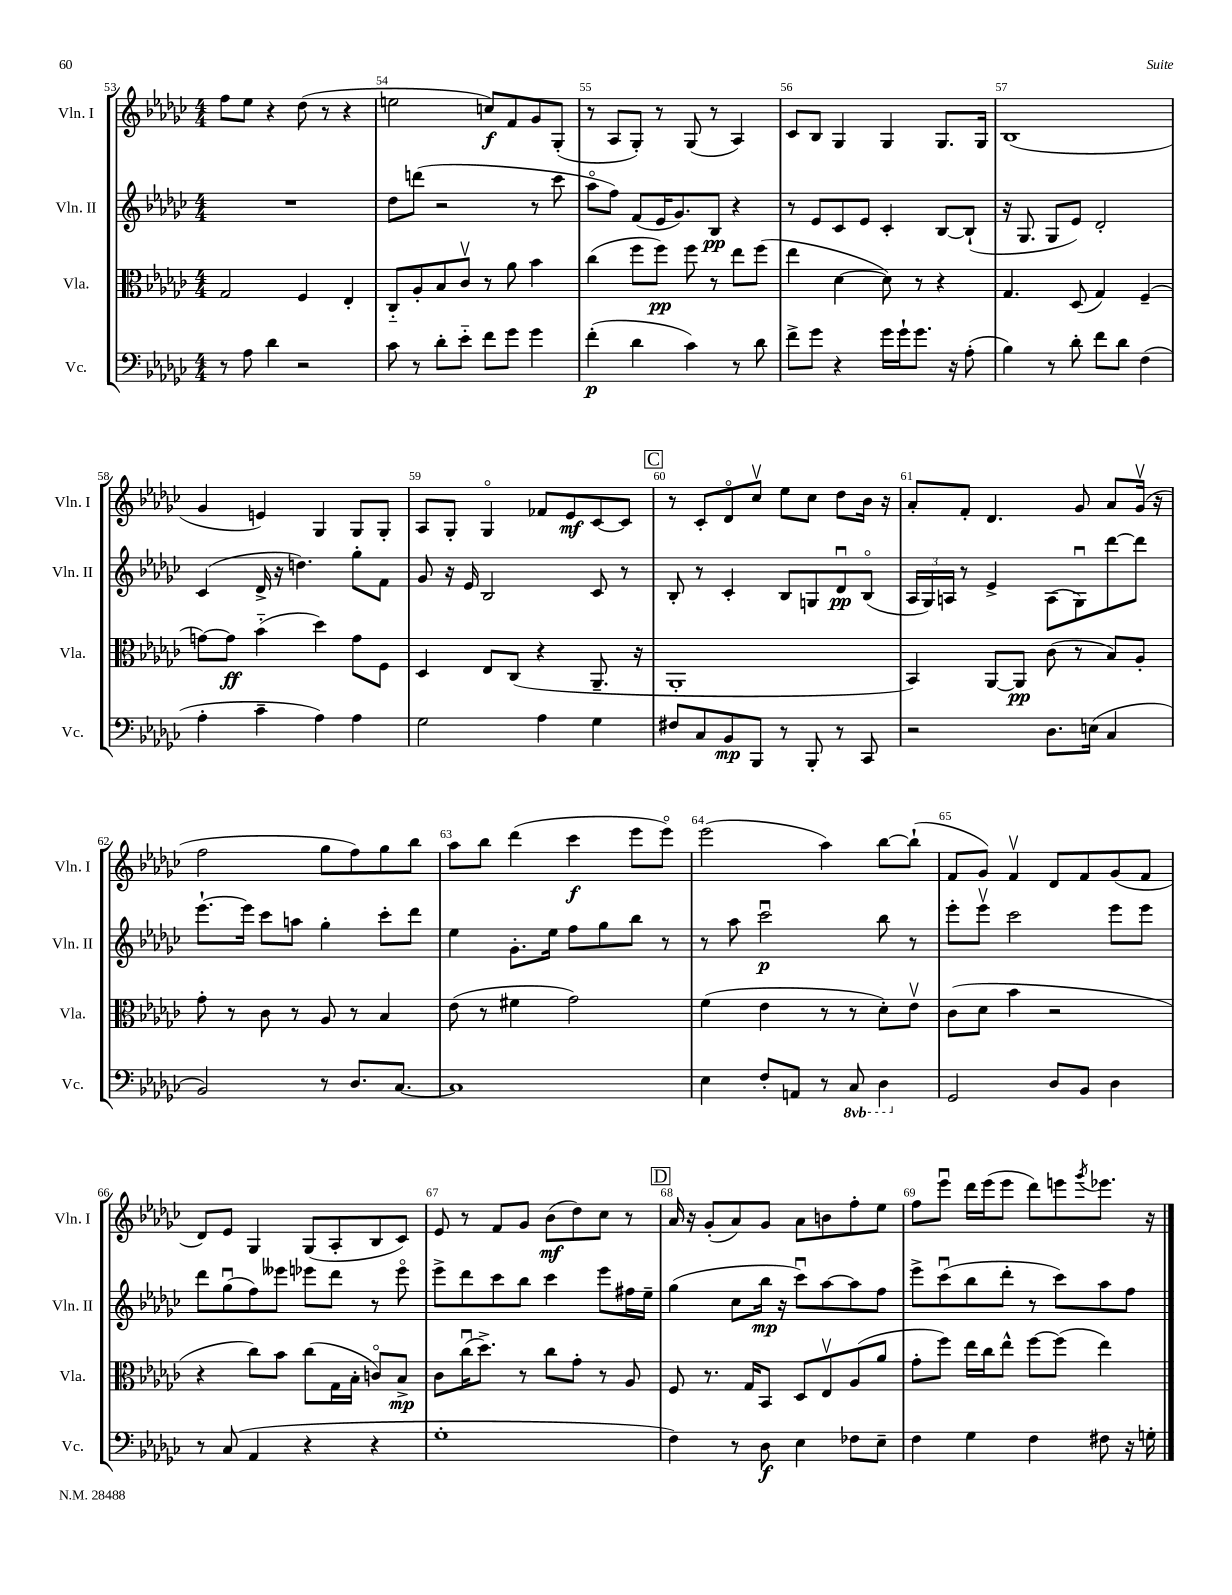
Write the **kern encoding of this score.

**kern	**dynam	**kern	**dynam	**kern	**dynam	**kern	**dynam
*part4	*part4	*part3	*part3	*part2	*part2	*part1	*part1
*staff4	*staff4	*staff3	*staff3	*staff2	*staff2	*staff1	*staff1
*I"Vc.	*	*I"Vla.	*	*I"Vln. II	*	*I"Vln. I	*
*I'Vc.	*	*I'Vla.	*	*I'Vln. II	*	*I'Vln. I	*
*clefF4	*	*clefC3	*	*clefG2	*	*clefG2	*
*k[b-e-a-d-g-c-]	*	*k[b-e-a-d-g-c-]	*	*k[b-e-a-d-g-c-]	*	*k[b-e-a-d-g-c-]	*
*M4/4	*	*M4/4	*	*M4/4	*	*M4/4	*
=53	=53	=53	=53	=53	=53	=53	=53
8r	.	2G-/	.	1r	.	8ff\L	.
8A-\	.	.	.	.	.	8ee-\J	.
4d-\	.	.	.	.	.	4r	.
2r	.	4F/	.	.	.	(8dd-\	.
.	.	.	.	.	.	8r	.
.	.	4E-'/	.	.	.	4r	.
=54	=54	=54	=54	=54	=54	=54	=54
8c-\	.	8C-/L	.	8dd-\L	.	2een\	.
8r	.	8A-'/	.	(8dddn\J	.	.	.
8d-'\L	.	8B-/	.	2r	.	.	.
8e-\J	.	8c-v/J	.	.	.	.	.
8f\L	.	8r	.	.	.	8ccn/L)	f
8g-\J	.	8a-\	.	.	.	8f/	.
4g-\	.	4b-\	.	8r	.	8g-/	.
.	.	.	.	8ccc-\	.	(8G-'/J	.
=55	=55	=55	=55	=55	=55	=55	=55
(4f'\	p	(4cc-\	.	8aa-\L	.	8r	.
.	.	.	.	8ff\J)	.	8A-/L	.
4d-\	.	8ff\L	.	(8f/L	.	8G-'/J)	.
.	.	8ff\J)	pp	16e-/K	.	8r	.
.	.	.	.	8.g-/)	.	.	.
4c-\)	.	8ff\	.	.	.	(8G-/	.
.	.	8r	.	8B-/J	pp	8r	.
8r	.	8ee-\L	.	4r	.	4A-/)	.
8d-\	.	(8ff\J	.	.	.	.	.
=56	=56	=56	=56	=56	=56	=56	=56
8f^\L	.	4ee-\	.	8r	.	8c-/L	.
8g-\J	.	.	.	8e-/L	.	8B-/J	.
4r	.	[4d-\	.	8c-/	.	4G-/	.
.	.	.	.	8e-/J	.	.	.
16g-\LL	.	8d-\])	.	4c-'/	.	4G-/	.
16g-`\J	.	.	.	.	.	.	.
8.g-\J	.	8r	.	.	.	.	.
.	.	4r	.	[8B-/L	.	8.G-/L	.
16r	.	.	.	.	.	.	.
(8A-'\	.	.	.	(8B-`/J]	.	.	.
.	.	.	.	.	.	16G-/Jk	.
=57	=57	=57	=57	=57	=57	=57	=57
4B-\)	.	4.G-/	.	16r	.	(1B-	.
.	.	.	.	8.G-/	.	.	.
8r	.	.	.	8G-/L	.	.	.
8d-'\	.	(8D-/	.	8e-/J)	.	.	.
8f\L	.	4G-/)	.	2d-'/	.	.	.
8d-\J	.	.	.	.	.	.	.
(4F\	.	(4F~/	.	.	.	.	.
!!LO:LB:g=z
=58	=58	=58	=58	=58	=58	=58	=58
4A-'\	.	[8gn\L)	.	(4c-/	.	4g-/	.
.	.	8g\J]	ff	.	.	.	.
4c-~\	.	(4b-\	.	16d-^/	.	4en/)	.
.	.	.	.	16r	.	.	.
.	.	.	.	4.ddn\)	.	.	.
4A-\)	.	4dd-\)	.	.	.	4G-/	.
4A-\	.	8g\L	.	8gg-'\L	.	8G-/L	.
.	.	8F\J	.	8f\J	.	8G-'/J	.
=59	=59	=59	=59	=59	=59	=59	=59
2G-\	.	4D-/	.	8g-/	.	8A-/L	.
.	.	.	.	16r	.	8G-'/J	.
.	.	.	.	16e-/	.	.	.
.	.	8E-/L	.	2B-/	.	4G-/	.
.	.	(8C-/J	.	.	.	.	.
4A-\	.	4r	.	.	.	8f-X/L	.
.	.	.	.	.	.	8e-/	mf
4G-\	.	8.AA-~/	.	8c-/	.	[8c-/	.
.	.	.	.	8r	.	8c-/J]	.
.	.	16r	.	.	.	.	.
!!LO:REH:place=s1:t=C
=60	=60	=60	=60	=60	=60	=60	=60
8F#X/L	.	1AA-'	.	8B-'/	.	8r	.
8C-/	.	.	.	8r	.	8c-'/L	.
8BB-/	mp	.	.	4c-'/	.	8d-/	.
8BBB-/J	.	.	.	.	.	8cc-v/J	.
8r	.	.	.	8B-/L	.	8ee-\L	.
8BBB-'/	.	.	.	8Gn/	.	8cc-\J	.
8r	.	.	.	8d-u/	pp	8dd-\L	.
8CC-/	.	.	.	(8B-/J	.	16b-\Jk	.
.	.	.	.	.	.	16r	.
=61	=61	=61	=61	=61	=61	=61	=61
2r	.	4BB-/)	.	24A-/LL	.	8a-'/L	.
.	.	.	.	24G-/)	.	.	.
.	.	.	.	24An/JJ	.	.	.
.	.	.	.	8r	.	8f'/J	.
.	.	[8AA-/L	.	4e-^/	.	4.d-/	.
.	.	8AA-/J]	pp	.	.	.	.
8.D-\L	.	(8c-\	.	(8A\L	.	.	.
.	.	8r	.	8G-u\)	.	8g-/	.
(16En\Jk	.	.	.	.	.	.	.
4C-/	.	8B-/L)	.	[8ddd-\	.	8a-/L	.
.	.	8A-'/J	.	8ddd-\J]	.	(16g-v/Jk	.
.	.	.	.	.	.	16r	.
!!LO:LB:g=z
=62	=62	=62	=62	=62	=62	=62	=62
2BB-/)	.	8g-'\	.	[8.eee-`\L	.	2ff\	.
.	.	8r	.	.	.	.	.
.	.	.	.	16eee-\Jk]	.	.	.
.	.	8c-\	.	8ccc-\L	.	.	.
.	.	8r	.	8aan\J	.	.	.
8r	.	8A-/	.	4gg-'\	.	8gg-\L	.
8.D-/L	.	8r	.	.	.	8ff\)	.
.	.	4B-/	.	8ccc-'\L	.	8gg-\	.
[8.C-/J	.	.	.	.	.	.	.
.	.	.	.	8ddd-\J	.	8bb-\J	.
=63	=63	=63	=63	=63	=63	=63	=63
1C-]	.	(8e-\	.	4ee-\	.	8aa-\L	.
.	.	8r	.	.	.	8bb-\J	.
.	.	4f#X\	.	8.g-'\L	.	(4ddd-\	.
.	.	.	.	16ee-\Jk	.	.	.
.	.	2g-\)	.	8ff\L	.	4ccc-\	f
.	.	.	.	8gg-\	.	.	.
.	.	.	.	8bb-\J	.	8eee-\L	.
.	.	.	.	8r	.	8eee-\J)	.
=64	=64	=64	=64	=64	=64	=64	=64
4E-\	.	(4f\	.	8r	.	(2eee-\	.
.	.	.	.	8aa-\	.	.	.
8F'/L	.	4e-\	.	2ccc-u\	p	.	.
8AAn/J	.	.	.	.	.	.	.
8r	.	8r	.	.	.	4aa-\)	.
*8ba	*	*	*	*	*	*	*
8CC-/	.	8r	.	.	.	.	.
4DD-\	.	8d-'\L)	.	8bb-\	.	[8bb-\L	.
.	.	8e-v\J	.	8r	.	(8bb-`\J]	.
=65	=65	=65	=65	=65	=65	=65	=65
*X8ba	*	*	*	*	*	*	*
2GG-/	.	(8c-\L	.	8eee-'\L	.	8f/L	.
.	.	8d-\J	.	8eee-v\J	.	8g-/J)	.
.	.	4b-\	.	2ccc-\	.	4fv/	.
8D-/L	.	2r	.	.	.	8d-/L	.
8BB-/J	.	.	.	.	.	8f/	.
4D-\	.	.	.	8eee-\L	.	(8g-/	.
.	.	.	.	8eee-\J	.	8f/J	.
!!LO:LB:g=z
=66	=66	=66	=66	=66	=66	=66	=66
8r	.	4r	.	8ddd-\L	.	8d-/L)	.
(8C-/	.	.	.	(8gg-u\	.	8e-/J	.
4AA-/	.	8cc-\L)	.	8ff\)	.	4G-/	.
.	.	8b-\J	.	8eee--X\J	.	.	.
4r	.	(8cc-\L	.	8eee-X\L	.	(8G-/L	.
.	.	16G-\L	.	8ddd-\J	.	8A-'/	.
.	.	16B-'\JJ	.	.	.	.	.
4r	.	8cn/L)	.	8r	.	8B-/	.
.	.	8B-^/J	mp	8eee-\	.	8c-/J)	.
=67	=67	=67	=67	=67	=67	=67	=67
1G-'	.	8c-\L	.	8eee-^\L	.	8e-/	.
.	.	(16cc-u\K	.	8ddd-\	.	8r	.
.	.	8.dd-^\J)	.	.	.	.	.
.	.	.	.	8ccc-\	.	8f/L	.
.	.	8r	.	8bb-\J	.	8g-/J	.
.	.	8cc-\L	.	4ccc-\	.	(8b-\L	mf
.	.	8g-'\J	.	.	.	8dd-\)	.
.	.	8r	.	8eee-\L	.	8cc-\J	.
.	.	8A-/	.	16ff#X\L	.	8r	.
.	.	.	.	16ee-~\JJ	.	.	.
!!LO:REH:place=s1:t=D
=68	=68	=68	=68	=68	=68	=68	=68
4F\)	.	8F/	.	(4gg-\	.	16a-/	.
.	.	.	.	.	.	16r	.
.	.	8.r	.	.	.	(8g-'/L	.
8r	.	.	.	8cc-\L	.	8a-/)	.
.	.	16G-/KL	.	.	.	.	.
8D-\	f	8BB-/J	.	16bb-\Jk	mp	8g-/J	.
.	.	.	.	16r	.	.	.
4E-\	.	8D-/L	.	8ccc-u\L)	.	8a-\L	.
.	.	8E-v/	.	[8aa-\	.	8bn\	.
8F-X\L	.	(8A-/	.	8aa-\]	.	8ff'\	.
8E-~\J	.	8a-/J	.	8ff\J	.	8ee-\J	.
=69	=69	=69	=69	=69	=69	=69	=69
4F\	.	8g-'\L	.	8eee-^\L	.	8ff\L	.
.	.	8ff\J)	.	(8ccc-u\	.	8eee-u\J	.
4G-\	.	16ee-\LL	.	8bb-\	.	16ddd-\LL	.
.	.	16cc-\J	.	.	.	(16eee-\J	.
.	.	8ee-^^\J	.	8ddd-'\J	.	8eee-\J	.
4F\	.	[8ff\L	.	8r	.	8ddd-\L)	.
.	.	(8ff\J]	.	8ccc-\L)	.	8eeen\	.
.	.	.	.	.	.	8qggg-/	.
8F#X\	.	4ee-\)	.	8aa-\	.	8.eee-X\J	.
16r	.	.	.	8ff\J	.	.	.
16Gn'\	.	.	.	.	.	16r	.
==	==	==	==	==	==	==	==
*-	*-	*-	*-	*-	*-	*-	*-
